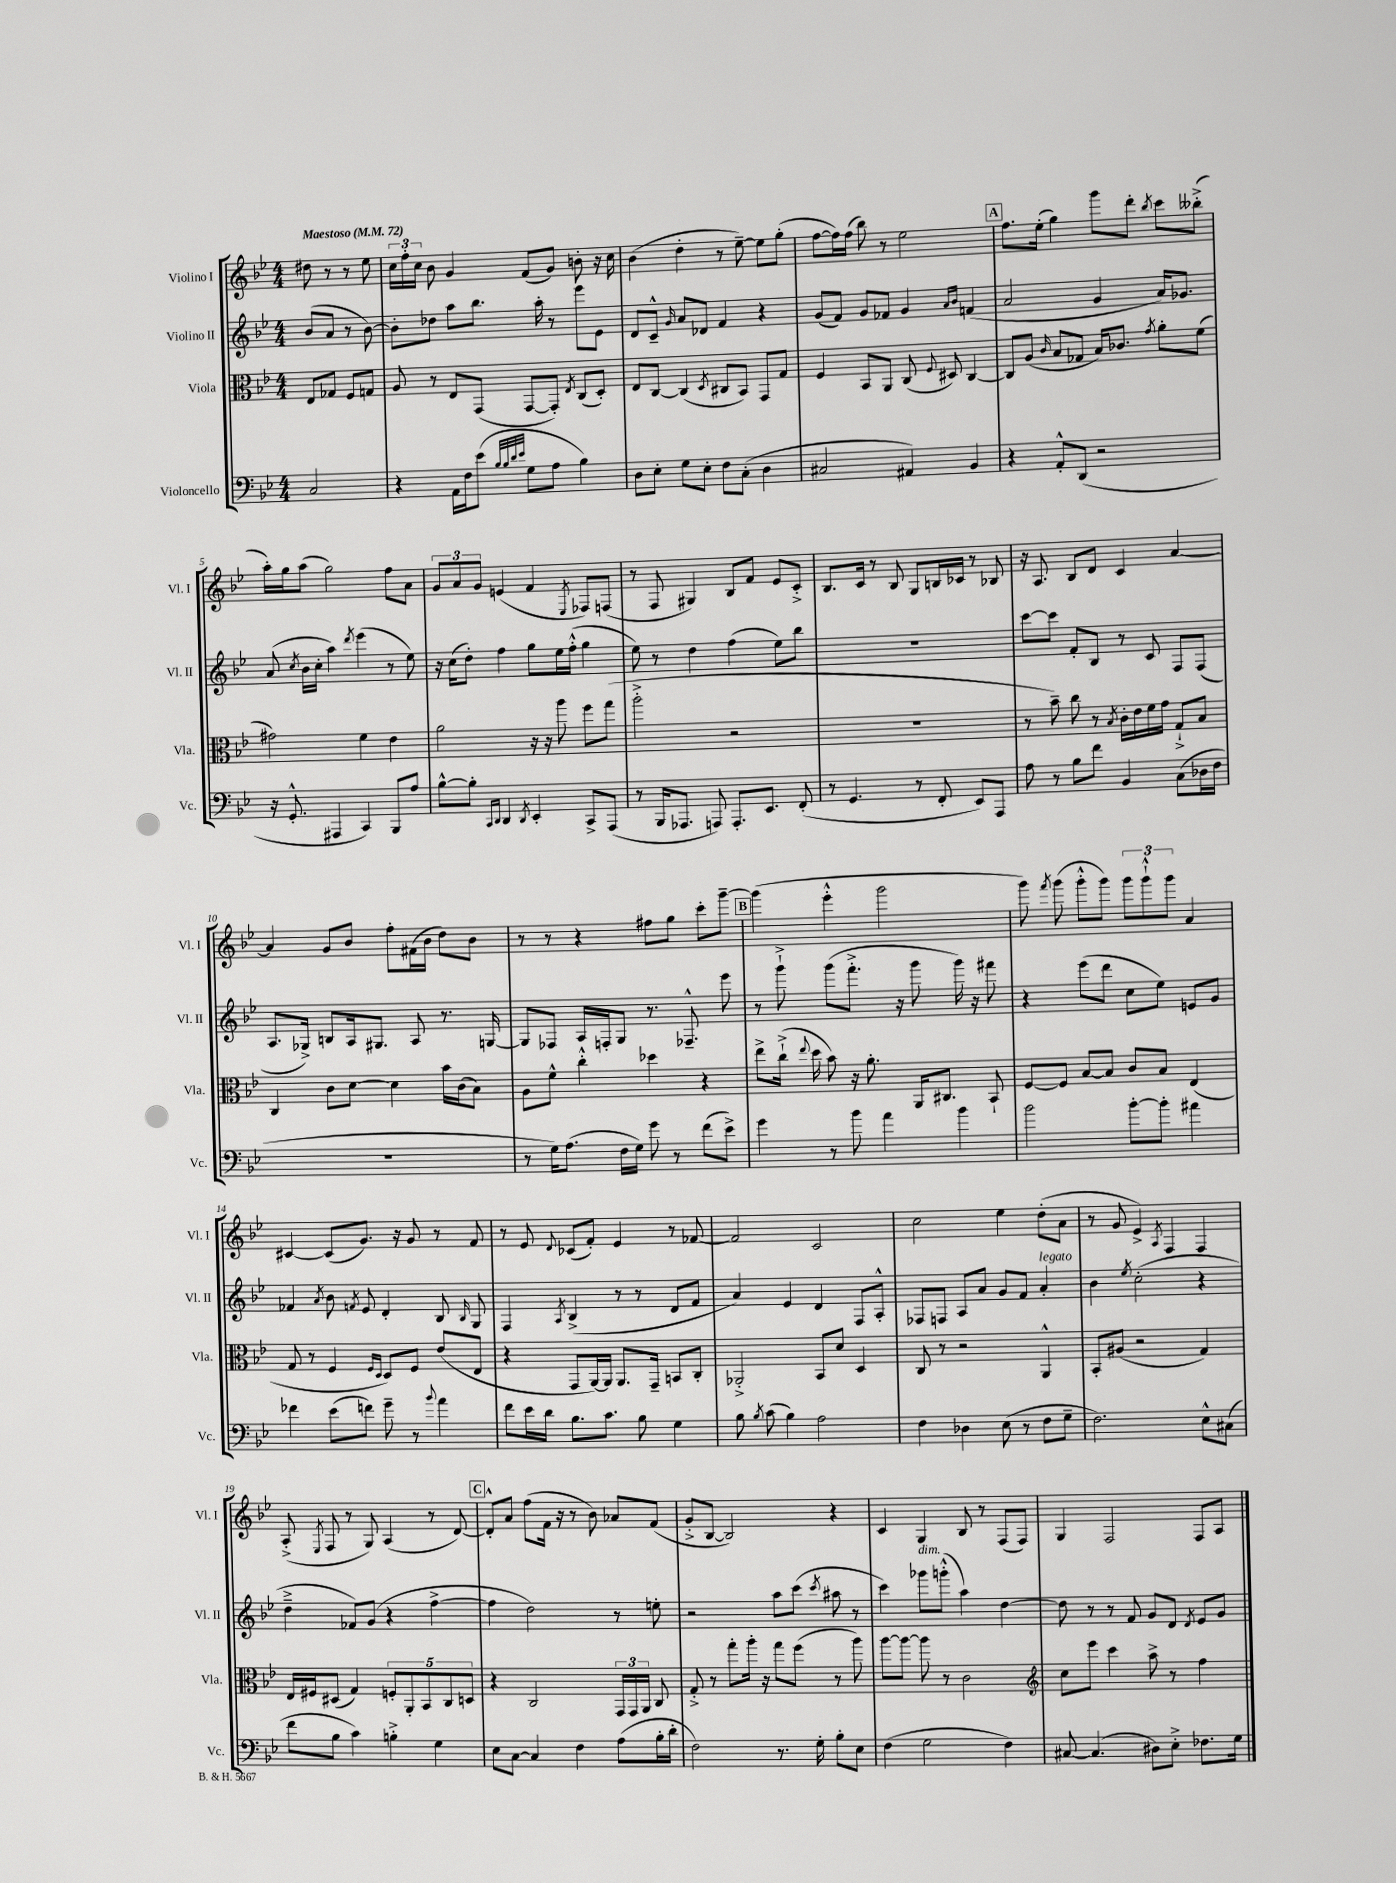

**kern	**kern	**kern	**kern
*staff4	*staff3	*staff2	*staff1
*clefF4	*clefC3	*clefG2	*clefG2
*k[b-e-]	*k[b-e-]	*k[b-e-]	*k[b-e-]
*M4/4	*M4/4	*M4/4	*M4/4
*MM72	*MM72	*MM72	*MM72
2C	8E-	(8b-	8dd#
.	8G-	8a	8r
.	8F	8r	8r
.	8G	[8b-)	8ee-
=	=	=	=
4r	8A	8b-']	24cc
.	.	.	24ff'
.	.	.	24cc
.	8r	8dd-	8b-
16AA	8E-	8aa	4g
16F	.	.	.
(8e-	(8GG	8.bb-	.
32qqB-	.	.	.
32qqB-	.	.	.
32qqd	.	.	.
32qqe-	.	.	.
8G	[8GG	.	(8f
.	.	16aa'	.
8A	8GG'])	8r	8g)
.	8qE-	.	.
4B-)	(8C	8eee-	8b'
.	8D')	8e-	16r
.	.	.	16cc
=	=	=	=
8D	8E-	8d	(4b-
8E-'	[8C	8c~^^	.
.	.	16qqg	.
8G	(4C]	8a	4dd'
8E-'	.	8d-	.
.	8qD	.	.
8F	8C#	4f	8r
(8C'	8BB-)	.	[8ee-~)
4D	8GG	4r	8ee-]
.	8G	.	(8gg'
=	=	=	=
2C#	4F	(8g	[8ff
.	.	8f)	16ff])
.	.	.	(16ff
.	8BB-	8g	8bb-)
.	8AA	8f-	8r
4AA#)	(8C	4g	2ee-
.	8qqF	.	.
.	8D#)	.	.
.	.	16qqa	.
.	.	16qqb-	.
4BB-	[4C	(4f	.
=	=	=	=
4r	8C]	2a	8.ff
.	(8A	.	.
.	.	.	(16ee-'
.	16qqc	.	.
8AA'^^	8B-	.	4gg)
(8DD	8G-	.	.
2r	16B-)	4g	8ggg
.	8.c-	.	.
.	.	.	8ddd'
.	8qg	.	8qbb-
.	8a'	16a)	8ccc
.	.	8.g-	.
.	(8f	.	(8bb--'^
=	=	=	=
16r	2g#)	(8a	16aa')
8.GG'^^	.	.	16gg
.	.	8qcc	.
.	.	16b-	(8aa
.	.	16cc'	.
4AAA#	.	4aa)	2gg)
.	.	8qddd	.
4CC)	4f	(4eee-	.
8BBB-	4e-	8r	8ff
8A	.	8ee-)	8a
=	=	=	=
[8B-^^	2a	16r	12g
.	.	(16cc	.
.	.	.	12a
8B-']	.	8dd')	.
.	.	.	12g
16qqCC	.	.	.
16qqDD	.	.	.
4DD	.	4ff	(4e
8qDD	.	.	.
4EE-'	16r	8gg	4f
.	16r	.	.
.	8aa	16ee-	.
.	.	(16ff'^^	.
.	.	.	8qE-
8CC^	8ff	4gg	8F-)
(8AAA	(8gg	.	(8F
=	=	=	=
8r	2aa'^	8ee-)	8r
16BBB-	.	8r	8F
8.AAA-	.	.	.
.	.	4dd	4G#)
8AAA)	.	.	.
8.AAA'	2r	(4ff	8B-
.	.	.	8f
8.EE-	.	.	.
.	.	8ee-)	8e-
(8FF'	.	8bb-	8c'^
=	=	=	=
8r	1r	1r	8.B-
4.GG	.	.	.
.	.	.	16c
.	.	.	8r
.	.	.	8B-
8r	.	.	8G
8FF'	.	.	16B
.	.	.	16c-
8EE-)	.	.	8r
8AAA	.	.	8B-
=	=	=	=
8A	8r	[8ccc	16r
.	.	.	8.A
8r	8b-~)	8ccc]	.
8B-	8cc	8f'	8B-
8f	8r	8B-	8d
.	8qB-	.	.
4BB-	16c'	8r	4c
.	16e-	.	.
.	16f	8c	.
.	16g	.	.
(8C	8G`^	8F	[4a
16D-	8B-	(8F	.
16F	.	.	.
=	=	=	=
1r	4C	8.A	4a]
.	.	16G-^)	.
.	8c	8B	8g
.	[8d	16A	8b-
.	.	8.G#	.
.	4d]	.	8ff'
.	.	8A	(16f#
.	.	.	16b-
.	16b-	8.r	8dd)
.	(16c	.	.
.	8B-)	.	8b-
.	.	[16G	.
=	=	=	=
8r	8A	8G]	8r
16G)	8f^^	8F-	8r
(8.A	.	.	.
.	4cc'^^	16A	4r
.	.	16F'	.
16F	.	8G	.
16G)	.	.	.
8g	4dd-	8.r	8ff#
8r	.	.	8gg
.	.	8.F-~^^	.
(8f	4r	.	8ccc'
8e-^)	.	8eee-	[8ggg~
=	=	=	=
4g	8ee-^	8r	(4ggg]
.	(16cc`^	8ggg`^	.
.	8qqee-	.	.
.	16dd	.	.
8r	8b-)	(8ggg	4eee-'^^
8b-	16r	8.fff'^	.
.	8.a'	.	.
4a	.	.	2ggg
.	.	16r	.
.	16AA	8ggg	.
.	8.C#	.	.
4b-	.	16ggg)	.
.	.	16r	.
.	8BB-`	8fff#	.
=	=	=	=
2b-	[8F	4r	8ggg)
.	.	.	8qfff
.	8F]	.	(8ggg
.	[8B-	(8eee-	8ggg'^^
.	8B-]	8ddd	8ggg)
[8b-'	8c	8cc	12ggg
.	.	.	12ggg`^^
8b-']	8B-	8ee-)	.
.	.	.	12ggg
4a#	(4E-	8e	4a
.	.	8g	.
=	=	=	=
4f-	8G	4f-	[4c#
.	8r	.	.
.	.	8qa	.
(8e-	4F	8b-	(8c#]
.	.	8qf	.
8f)	.	8e-	8.g)
.	16qqF	.	.
.	16qqD	.	.
8g~	8D)	4d'	.
.	.	.	16r
8r	8F	.	8g
8qqb-	.	.	.
4a	(8e-	8B-	8r
.	.	16qqB-	.
.	8E-	8G	8f
=	=	=	=
8f	4r	4F	8r
16e-	.	.	8e-
16d	.	.	.
.	.	8qA	8qqd
8.B-	8GG	(4B-^	(8c-
.	[16AA)	.	8f')
8.c	16AA]	.	.
.	8.AA	8r	4e-
8B-	.	8r	.
.	16GG~	.	.
4G	8BB	8d	8r
.	8C'	8f	[8f-
=	=	=	=
8B-	2AA-'^	4a)	2f-]
8qB-	.	.	.
(8c	.	.	.
4B-)	.	4e-	.
2A	8BB-	4d	2c
.	8d	.	.
.	4D	8F	.
.	.	8A'^^	.
=	=	=	=
4F	8C	8F-	2cc
.	8r	8F	.
4D-	2r	8A	.
.	.	8a	.
(8E-	.	8g	4ee-
8r	.	8f	.
8F	4AA^^	4a'	(8dd'
8G~	.	.	8a
=	=	=	=
2.F)	8BB-'	4b-	8r
.	(8A#	.	8g
.	.	8qee-	.
.	2r	(2cc'	4e-^)
.	.	.	8qA
.	.	.	4F
8E-^^	4G)	4r	4F
(8C#	.	.	.
=	=	=	=
8f	16E-	4dd~^	(8A'^
.	16F#	.	.
.	.	.	8qE-
8B-	(8D#	.	8F
4c)	4G)	8f-)	8r
.	.	(8g	8G)
4B'^	10F'	4r	(4A
.	10AA'	.	.
.	10BB-	.	.
4G	.	[4ff^	8r
.	10C	.	.
.	.	.	[8d)
.	10D	.	.
=	=	=	=
8E-	4r	4ff]	8d'^^]
[8C	.	.	8a
4C]	2C	2dd)	(8ff
.	.	.	16f
.	.	.	16r
4F	.	.	8r
.	.	.	8b-)
(8A	24GG	8r	8a-
.	24GG	.	.
.	24AA	.	.
16B-'	8C	8ee'	(8f
16d'	.	.	.
=	=	=	=
2F)	8G'^	2r	8g'^
.	8r	.	[8B-
.	8gg'	.	2B-])
.	16aa'	.	.
.	16r	.	.
8.r	8gg	8aa	.
.	(8ff	(8ccc	.
16G'	.	.	.
.	.	8qccc	.
8B-'	8r	8aa#	4r
8E-	8aa)	8r	.
=	=	=	=
(4F	[8aa	4ccc)	4c
.	8aa_	.	.
2G	8aa]	8ggg-	4G
.	8r	(8ggg'^^	.
.	2c	4aa)	8B-
.	.	.	8r
4F)	.	[4dd	(8F
.	.	.	8F)
=	=	=	=
*	*clefG2	*	*
[8C#	8cc	8dd]	4G
(4.C#]	8eee-	8r	.
.	4ccc	8r	2F
.	.	8f	.
8D#)	8aa^	8g	.
8E-'^	8r	8d	.
.	.	8qd	.
8.F-	4ff	8e-	8F
.	.	8g	8A
16G	.	.	.
==	==	==	==
*-	*-	*-	*-
